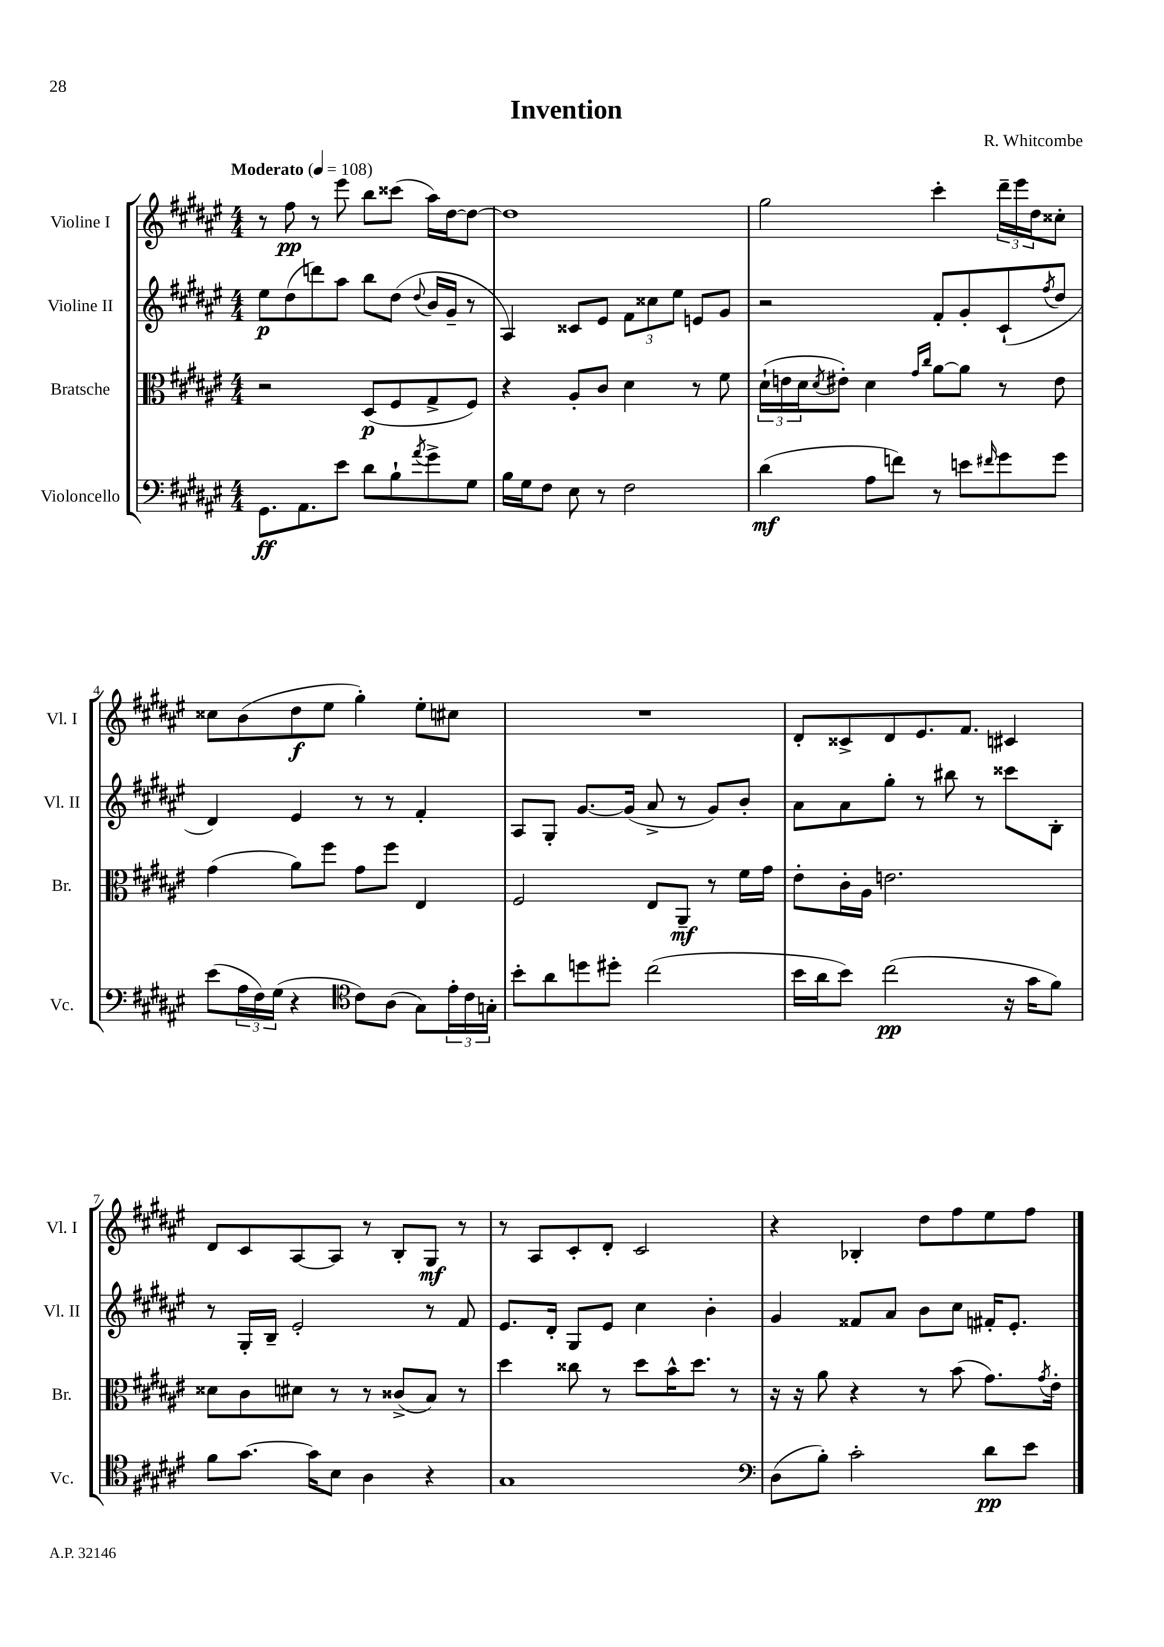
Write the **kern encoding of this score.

**kern	**kern	**kern	**kern
*staff4	*staff3	*staff2	*staff1
*clefF4	*clefC3	*clefG2	*clefG2
*k[f#c#g#d#a#e#]	*k[f#c#g#d#a#e#]	*k[f#c#g#d#a#e#]	*k[f#c#g#d#a#e#]
*M4/4	*M4/4	*M4/4	*M4/4
*MM108	*MM108	*MM108	*MM108
8.GG#	2r	8ee#	8r
.	.	(8dd#	8ff#
8.AA#	.	.	.
.	.	8ddd)	8r
8e#	.	8aa#	8eee#
8d#	(8D#	8bb	8bb
8B`	8F#	(8dd#	(8ccc##
8qa#	.	8qqdd#	.
8g#^	8G#^	16b	16aa#)
.	.	16g#~	[16dd#
8G#	8F#)	8r	8dd#_
=	=	=	=
16B	4r	4A#)	1dd#]
16G#	.	.	.
8F#	.	.	.
8E#	8A#'	8c##	.
8r	8c#	8e#	.
2F#	4d#	12f#	.
.	.	12cc##	.
.	.	12ee#	.
.	8r	8e	.
.	8f#	8g#	.
=	=	=	=
(4d#	(24d#`	2r	2gg#
.	24e	.	.
.	24d#	.	.
.	8qd#	.	.
.	8e#')	.	.
8A#	4d#	.	.
8f)	.	.	.
.	16qqg#	.	.
.	16qqcc#	.	.
8r	[8a#	8f#'	4ccc#'
8e	8a#]	8g#'	.
16qqf#	.	.	.
8g#	8r	(8c#`	24ddd#~
.	.	.	24eee#
.	.	.	24dd#
.	.	8qff#	.
8g#	8e#	8dd#	8cc##'
=	=	=	=
(8e#	(4g#	4d#)	8cc##
24A#	.	.	(8b
24F#)	.	.	.
(24G#	.	.	.
4r	8a#)	4e#	8dd#
.	8ff#	.	8ee#
*clefC4	*	*	*
8c#)	8g#	8r	4gg#')
(8A#	8ff#	8r	.
8G#)	4E#	4f#'	8ee#'
24e#'	.	.	8cc#
24c#	.	.	.
24G'	.	.	.
=	=	=	=
8b'	2F#	8A#	1r
8a#	.	8G#'	.
8dd	.	[8.g#	.
8dd#'	.	.	.
.	.	(16g#]	.
(2cc#	8E#	8a#^	.
.	8AA#~	8r	.
.	8r	8g#)	.
.	16f#	8b'	.
.	16g#	.	.
=	=	=	=
16b	8e#'	8a#	8d#'
16a#	.	.	.
8b)	16c#'	8a#	8c##^
.	16A#	.	.
(2cc#	2.e	8gg#'	8d#
.	.	8r	8.e#
.	.	8bb#	.
.	.	.	8.f#
.	.	8r	.
16r	.	8ccc##	4c#
16g#	.	.	.
8f#)	.	8B'	.
=	=	=	=
8f#	8d##	8r	8d#
[8.g#	8c#	16G#'	8c#
.	.	16B~	.
.	8d#	2e#'	[8A#
16g#]	.	.	.
8B	8r	.	8A#]
4A#	8r	.	8r
.	(8c##^	.	8B'
4r	8B)	8r	8G#
.	8r	8f#	8r
=	=	=	=
1G#	4dd#	8.e#	8r
.	.	.	8A#
.	.	16d#'	.
.	8cc##	8G#	8c#'
.	8r	8e#	8d#'
.	8dd#	4cc#	2c#
.	16b^^	.	.
.	8.dd#	.	.
.	.	4b'	.
.	8r	.	.
=	=	=	=
*clefF4	*	*	*
(8D#	16r	4g#	4r
.	16r	.	.
8B')	8a#	.	.
2c#'	4r	8f##	4B-'
.	.	8a#	.
.	8r	8b	8dd#
.	(8b	8cc#	8ff#
8d#	8.g#)	16f#'	8ee#
.	.	8.e#'	.
8e#	.	.	8ff#
.	8qg#	.	.
.	16e#'	.	.
==	==	==	==
*-	*-	*-	*-
